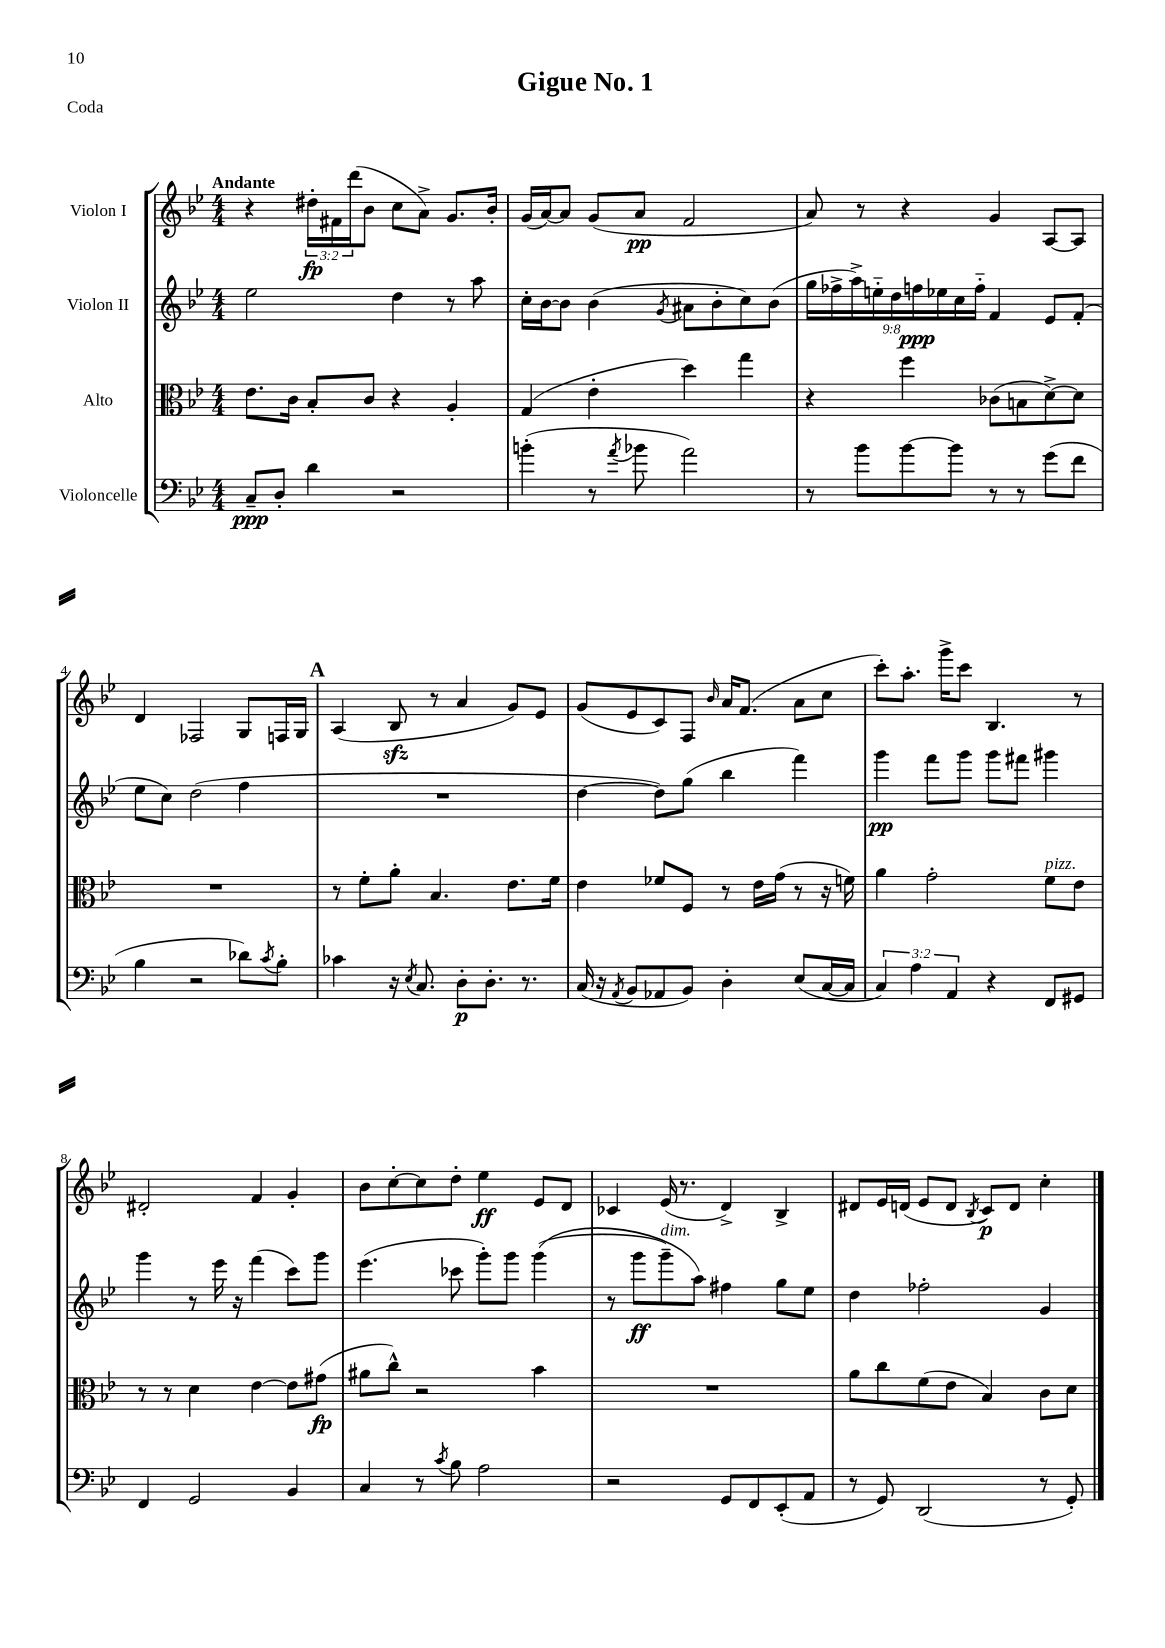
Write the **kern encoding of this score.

**kern	**kern	**kern	**kern
*staff4	*staff3	*staff2	*staff1
*clefF4	*clefC3	*clefG2	*clefG2
*k[b-e-]	*k[b-e-]	*k[b-e-]	*k[b-e-]
*M4/4	*M4/4	*M4/4	*M4/4
8C~	8.e-	2ee-	4r
8D'	.	.	.
.	16c	.	.
4d	8B-'	.	24dd#'
.	.	.	24f#
.	.	.	(24ddd
.	8c	.	8b-
2r	4r	4dd	8cc
.	.	.	8a^)
.	4A'	8r	8.g
.	.	8aa	.
.	.	.	16b-'
=	=	=	=
(4b'	(4G	16cc'	(16g
.	.	[16b-	[16a)
.	.	8b-]	8a]
8r	4e-'	(4b-	(8g
8qa	.	.	.
8b-	.	.	8a
.	.	8qg	.
2a)	4dd)	8a#	2f
.	.	8b-'	.
.	4gg	8cc)	.
.	.	(8b-	.
=	=	=	=
8r	4r	18gg	8a)
.	.	18ff-^	.
.	.	18aa^)	.
8b-	.	.	8r
.	.	18ee'~	.
.	.	18dd	.
[8b-	4ff	.	4r
.	.	18ff	.
.	.	18ee-	.
8b-]	.	.	.
.	.	18cc	.
.	.	18ff'~	.
8r	(8c-	4f	4g
8r	8B	.	.
(8g	[8d^)	8e-	[8A
8f	8d]	(8f'	8A]
=	=	=	=
4B-	1r	8ee-	4d
.	.	8cc)	.
2r	.	(2dd	2F-
8d-)	.	4ff	8G
8qc	.	.	.
8B-'	.	.	16F
.	.	.	16G
=	=	=	=
4c-	8r	1r	(4A
.	8f'	.	.
16r	8a'	.	8B-
8qE-	.	.	.
8.C	.	.	.
.	4.B-	.	8r
8D'	.	.	4a
8.D'	.	.	.
.	8.e-	.	8g)
8.r	.	.	.
.	.	.	8e-
.	16f	.	.
=	=	=	=
(16C	4e-	[4dd	(8g
16r	.	.	.
8qAA	.	.	.
8BB-	.	.	8e-
8AA-	8f-	8dd])	8c)
8BB-)	8F	(8gg	8F
.	.	.	16qqb-
4D'	8r	4bb-	16a
.	.	.	(8.f
.	16e-	.	.
.	(16g	.	.
(8E-	8r	4fff)	8a
[16C	16r	.	8cc
16C]	16f)	.	.
=	=	=	=
6C)	4a	4ggg	8ccc')
.	.	.	8.aa'
6A	.	.	.
.	2g'	8fff	.
.	.	.	16ggg^
6AA	.	.	.
.	.	8ggg	8ccc
4r	.	8ggg	4.B-
.	.	8fff#	.
8FF	8f	4ggg#	.
8GG#	8e-	.	8r
=	=	=	=
4FF	8r	4ggg	2d#'
.	8r	.	.
2GG	4d	8r	.
.	.	16eee-	.
.	.	16r	.
.	[4e-	(4fff	4f
4BB-	8e-]	8ccc)	4g'
.	(8g#	8ggg	.
=	=	=	=
4C	8a#	(4.eee-	8b-
.	8cc^^)	.	[8cc'
8r	2r	.	8cc]
8qc	.	.	.
8B-	.	8ccc-	8dd'
2A	.	8ggg')	4ee-
.	.	8ggg	.
.	4b-	&((4ggg	8e-
.	.	.	8d
=	=	=	=
2r	1r	8r	4c-
.	.	8ggg	.
.	.	8ggg~)	(16e-
.	.	.	8.r
.	.	8aa&)	.
8GG	.	4ff#	4d^)
8FF	.	.	.
(8EE-'	.	8gg	4B-^
8AA	.	8ee-	.
=	=	=	=
8r	8a	4dd	8d#
8GG)	8cc	.	16e-
.	.	.	(16d
(2DD	(8f	2ff-'	8e-
.	8e-	.	8d
.	.	.	8qB-
.	4B-)	.	8c)
.	.	.	8d
8r	8c	4g	4cc'
8GG')	8d	.	.
==	==	==	==
*-	*-	*-	*-
